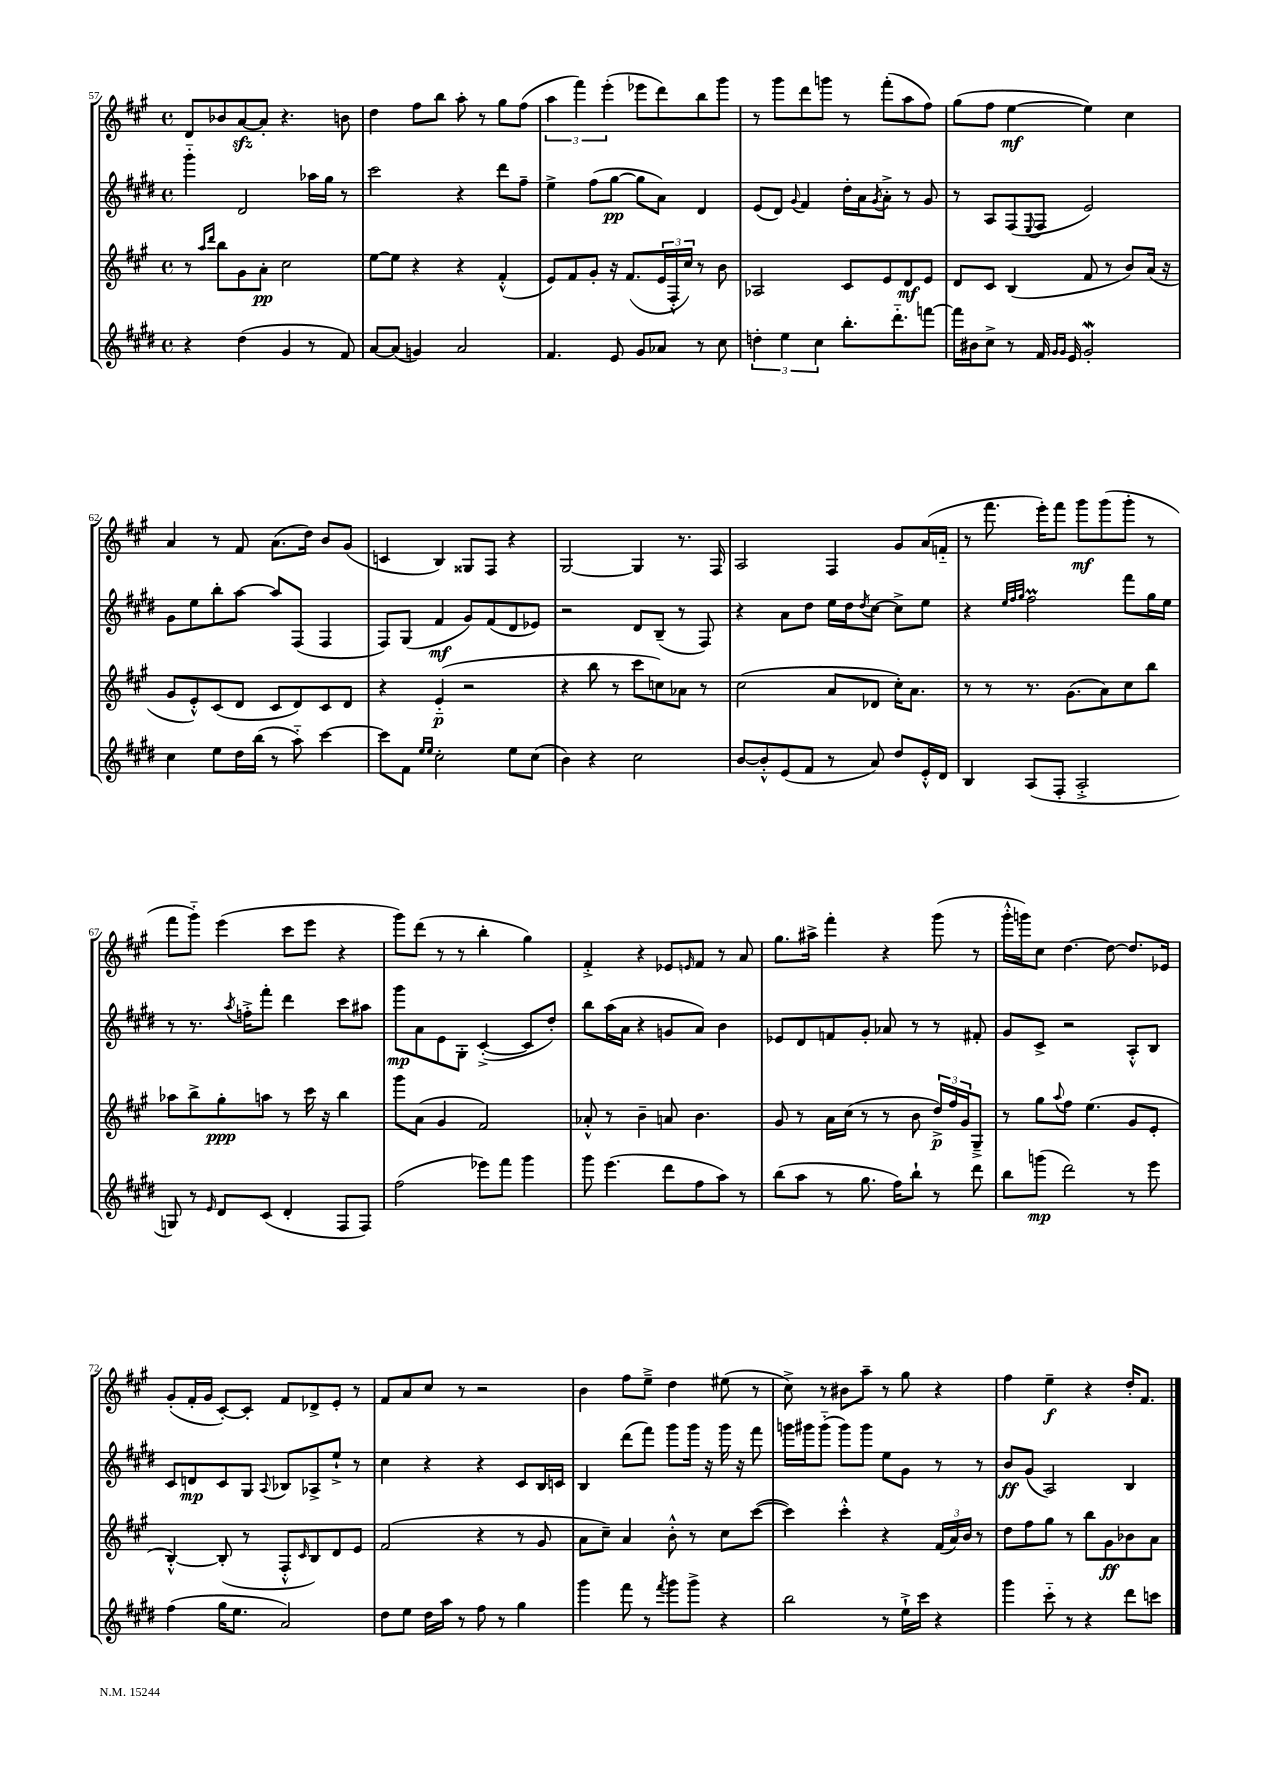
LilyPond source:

<<
\new StaffGroup <<
\new Staff = "s0" {
    \clef treble \key a \major \defaultTimeSignature \time 4/4
    d'8 bes'8 a'8~\sfz a'8-. r4. b'8 |
    d''4 fis''8 b''8 a''8-. r8 gis''8 fis''8( |
    \tuplet 3/2 { a''4 fis'''4) e'''4-.( } ees'''8 d'''8) b''8 gis'''8 |
    r8 gis'''8 d'''8 g'''8 r8 fis'''8-.( a''8 fis''8) |
    gis''8( fis''8 e''4~\mf e''4) cis''4 |
    a'4 r8 fis'8 a'8.( d''16) b'8 gis'8( |
    c'4 b4) gisis8 fis8 r4 |
    gis2~ gis4 r8. fis16 |
    a2 fis4 gis'8 a'16( f'16-_ |
    r8 fis'''8. e'''16-.) fis'''8 gis'''8\mf gis'''8( gis'''8-. r8 |
    fis'''8 gis'''8-_) e'''4( cis'''8 e'''8 r4 |
    gis'''8) d'''8( r8 r8 b''4-. gis''4) |
    fis'4-.-> r4 ees'8 \grace { e'16 } fis'8 r8 a'8 |
    gis''8. ais''16-> fis'''4-. r4 gis'''8( r8 |
    gis'''16-.-^ g'''16) cis''8 d''4.~ d''8~ d''8. ees'16 |
    gis'8-.( fis'16-. gis'16 cis'8~-.) cis'8-. fis'8 des'8-> e'8-. r8 |
    fis'8 a'8 cis''8 r8 r2 |
    b'4 fis''8 e''8---> d''4 eis''8( r8 |
    cis''8->) r8 bis'8 a''8-- r8 gis''8 r4 |
    fis''4 e''4--\f r4 d''16-. fis'8. \bar "|." |
}
\new Staff = "s1" {
    \clef treble \key e \major \defaultTimeSignature \time 4/4
    gis'''4-_ dis'2 aes''16 gis''16 r8 |
    cis'''2 r4 dis'''8 fis''8-- |
    e''4-> fis''8( gis''8~\pp gis''8 a'8) dis'4 |
    e'8( dis'8) \appoggiatura { gis'8 } fis'4 dis''16-. a'16 \acciaccatura { gis'8 } a'8-.-> r8 gis'8 |
    r8 a8 fis8( \appoggiatura { e8 } fis8 e'2) |
    gis'8 e''8 b''8-. a''8~ a''8 fis8( fis4 |
    fis8) gis8( fis'4\mf gis'8) fis'8( dis'8 ees'8) |
    r2 dis'8 b8--( r8 fis8) |
    r4 a'8 dis''8 e''16 dis''16 \acciaccatura { dis''8 } cis''8~ cis''8-> e''8 |
    r4 \grace { e''32 fis''32 gis''32 } fis''2\prall fis'''8 gis''16 e''16 |
    r8 r8. \acciaccatura { a''8 } f''16-.-> fis'''8-. dis'''4 cis'''8 ais''8 |
    gis'''8\mp a'8 e'8 gis8-. cis'4~-.->( cis'8 dis''8-.) |
    b''8 a''16( a'16 r4 g'8 a'8) b'4 |
    ees'8 dis'8 f'8 gis'8-. aes'8 r8 r8 fis'8-. |
    gis'8 cis'8-> r2 a8-.-^ b8 |
    cis'8 d'8\mp cis'8 gis8 \appoggiatura { a8 } bes8 aes8-> e''8-!-> r8 |
    cis''4 r4 r4 cis'8 b16 c'16 |
    b4 dis'''8( fis'''8) gis'''8 gis'''16 r16 gis'''16 r16 fis'''8 |
    g'''16 gis'''16 gis'''8-_( gis'''8) gis'''8 e''8 gis'8 r8 r8 |
    b'8\ff gis'8( a2) b4 \bar "|." |
}
\new Staff = "s2" {
    \clef treble \key a \major \defaultTimeSignature \time 4/4
    r8 \grace { a''16 d'''16 } b''8 gis'8 a'8-.\pp cis''2 |
    e''8~ e''8 r4 r4 fis'4-.-^( |
    e'8) fis'8 gis'8-. r16 fis'8.( \tuplet 3/2 { e'16 fis16-.-^ cis''16) } r8 b'8 |
    aes2 cis'8 e'8 d'8\mf e'8 |
    d'8 cis'8 b4( fis'8 r8 b'8) a'16( r16 |
    gis'8 e'8-.-^) cis'8( d'8 cis'8 d'8) cis'8 d'8 |
    r4 e'4-_\p( r2 |
    r4 b''8 r8 cis'''8 c''8) aes'8 r8 |
    cis''2( a'8 des'8 cis''16-.) a'8. |
    r8 r8 r8. gis'8.( a'8) cis''8 b''8 |
    aes''8 b''8-> gis''8-.\ppp a''8 r8 cis'''16 r16 b''4 |
    gis'''8 a'8( gis'4 fis'2) |
    aes'8-.-^ r8 b'4-- a'8 b'4. |
    gis'8 r8 a'16 cis''16( r8 r8 b'8 \tuplet 3/2 { d''16->\p) fis''16 gis'16 } gis8---> |
    r8 gis''8 \appoggiatura { a''8 } fis''8 e''4.( gis'8 e'8-. |
    b4~-.-^) b8-.( r8 fis8-.-^ \grace { cis'16 } b8) d'8 e'8 |
    fis'2( r4 r8 gis'8 |
    a'8 cis''8--) a'4 b'8-.-^ r8 cis''8 cis'''8~( |
    cis'''4) cis'''4-.-^ r4 \tuplet 3/2 { fis'16( a'16) b'16 } r8 |
    d''8 fis''8 gis''8 r8 b''8 gis'8\ff bes'8 a'8 \bar "|." |
}
\new Staff = "s3" {
    \clef treble \key e \major \defaultTimeSignature \time 4/4
    r4 dis''4( gis'4 r8 fis'8) |
    a'8~ a'8( g'4) a'2 |
    fis'4. e'8 gis'8 aes'8 r8 cis''8 |
    \tuplet 3/2 { d''4-. e''4 cis''4 } b''8.-. dis'''8.-_ f'''8~ |
    f'''16 bis'16 cis''8-> r8 fis'16 \grace { gis'16 gis'16 } e'16 gis'2-.\mordent |
    cis''4 e''8 dis''16 b''16( r8 a''8-_) cis'''4~ |
    cis'''8 fis'8 \grace { e''16 e''16 } cis''2-. e''8 cis''8( |
    b'4) r4 cis''2 |
    b'8~ b'8-.-^ e'8( fis'8 r8 a'8) dis''8 e'16-.-^ dis'16 |
    b4 a8( fis8-. a2-.-> |
    g8) r8 \grace { e'16 } dis'8 cis'8( dis'4-. fis8 fis8) |
    fis''2( ees'''8) fis'''8 gis'''4 |
    gis'''8 e'''4.( dis'''8 fis''8 a''8) r8 |
    b''8( a''8 r8 gis''8. fis''16) b''8-! r8 dis'''8 |
    b''8 g'''8\mp( dis'''2) r8 e'''8 |
    fis''4( gis''16 e''8. a'2) |
    dis''8 e''8 dis''16 a''16 r8 fis''8 r8 gis''4 |
    gis'''4 fis'''8 r8 \acciaccatura { fis'''8 } gis'''8 gis'''8-> r4 |
    b''2 r8 e''16-!-> cis'''16 r4 |
    gis'''4 cis'''8-_ r8 r4 dis'''8 c'''8 \bar "|." |
}
>>
>>
\layout { \context { \Score currentBarNumber = #57 } }
